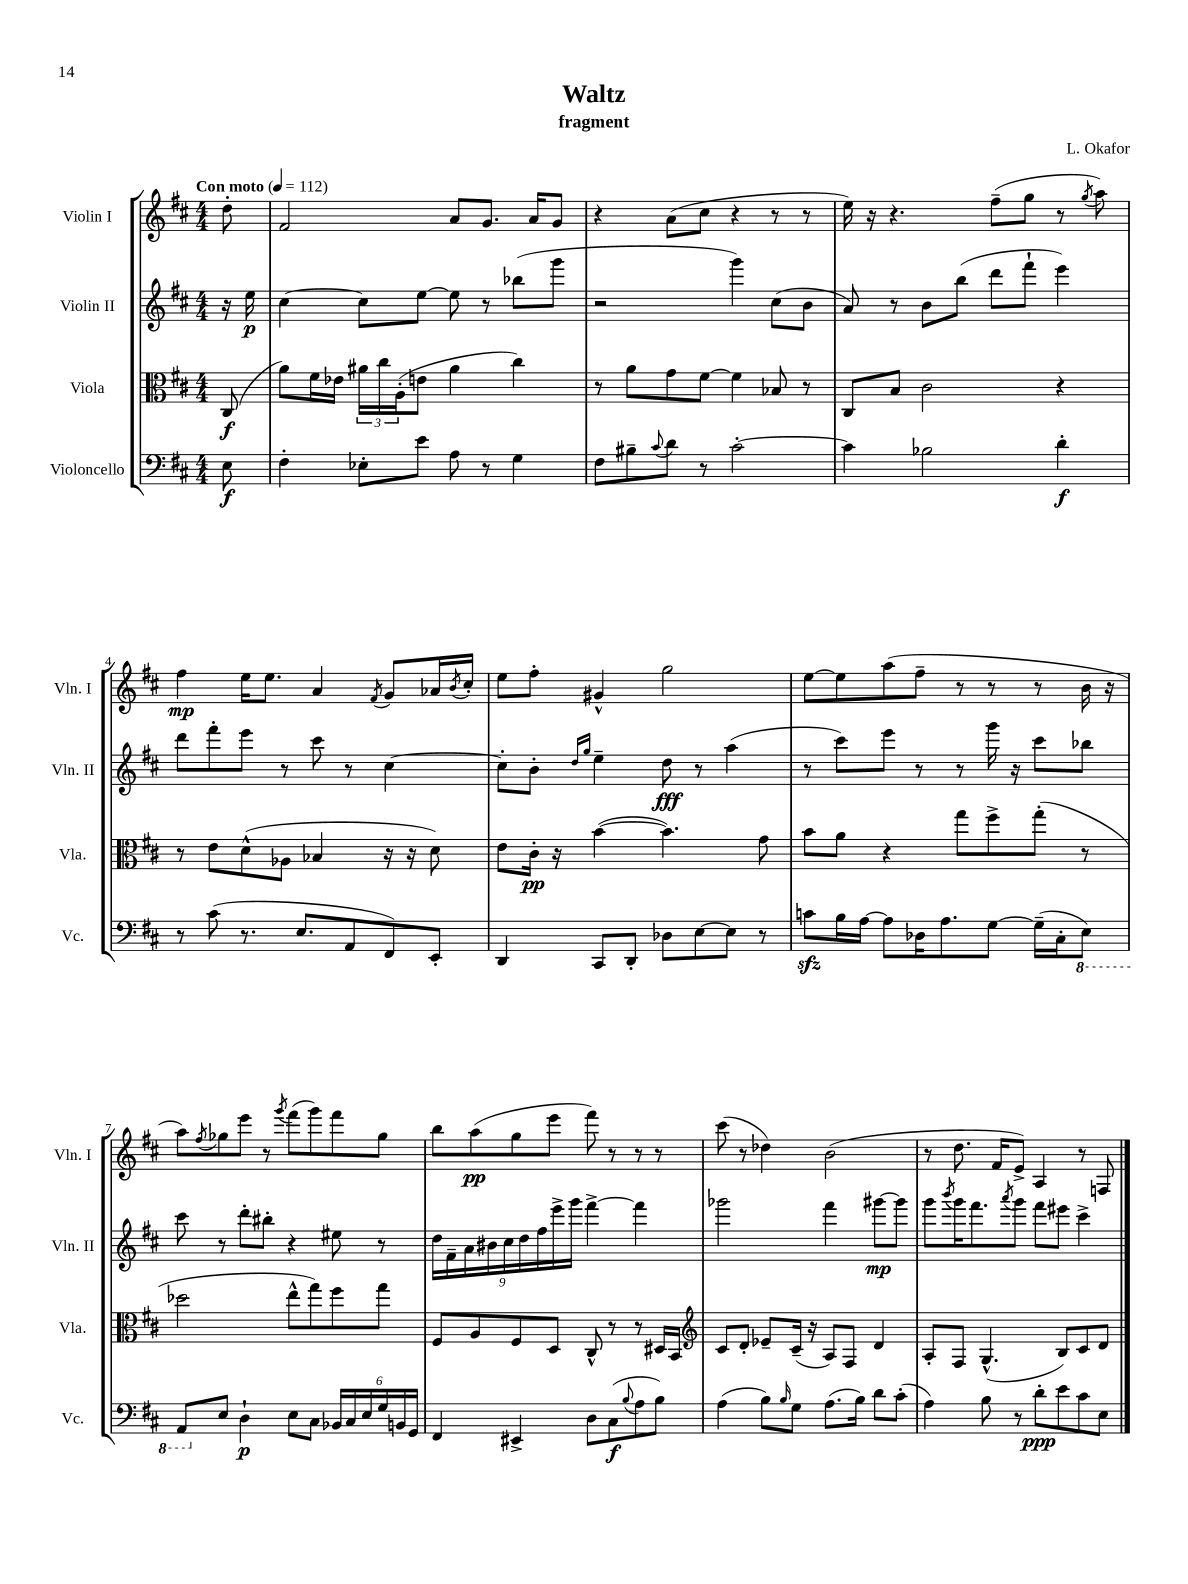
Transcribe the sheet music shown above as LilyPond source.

\header { title = "Waltz" composer = "L. Okafor" subtitle = "fragment" }
<<
\new StaffGroup <<
\new Staff = "s0" \with { instrumentName = "Violin I" shortInstrumentName = "Vln. I" } {
    \clef treble \key d \major \numericTimeSignature \time 4/4 \partial 8 \tempo "Con moto" 4 = 112
    d''8-. |
    fis'2 a'8 g'8. a'16 g'8 |
    r4 a'8( cis''8 r4 r8 r8 |
    e''16) r16 r4. fis''8--( g''8 r8 \acciaccatura { g''8 } a''8) |
    fis''4\mp e''16 e''8. a'4 \acciaccatura { fis'8 } g'8 aes'16 \acciaccatura { b'8 } cis''16-. |
    e''8 fis''8-. gis'4-^ g''2 |
    e''8~ e''8 a''8( fis''8-- r8 r8 r8 b'16 r16 |
    a''8) \acciaccatura { fis''8 } ges''8 e'''8 r8 \acciaccatura { g'''8 } fis'''8( g'''8) fis'''8 ges''8 |
    b''8 a''8\pp( g''8 e'''8 fis'''8) r8 r8 r8 |
    cis'''8( r8 des''4) b'2( |
    r8 d''8. fis'16 e'8->) a4 r8 f8 \bar "|." |
}
\new Staff = "s1" \with { instrumentName = "Violin II" shortInstrumentName = "Vln. II" } {
    \clef treble \key d \major \numericTimeSignature \time 4/4 \partial 8
    r16 e''16\p |
    cis''4~ cis''8 e''8~ e''8 r8 bes''8( g'''8 |
    r2 g'''4) cis''8( b'8 |
    a'8) r8 b'8 b''8( d'''8 fis'''8-! e'''4) |
    d'''8 fis'''8-. e'''8 r8 cis'''8 r8 cis''4~ |
    cis''8-. b'8-. \grace { d''16 g''16 } e''4-- d''8\fff r8 a''4( |
    r8 cis'''8) e'''8 r8 r8 g'''16 r16 cis'''8 bes''8 |
    cis'''8 r8 d'''8-. bis''8-. r4 eis''8 r8 |
    \tuplet 9/8 { d''16 fis'16-- a'16 bis'16 cis''16 d''16 fis''16 e'''16-> g'''16 } fis'''4~-> fis'''4 |
    ges'''2 fis'''4 gis'''8~\mp gis'''8 |
    g'''8 \acciaccatura { b'''8 } g'''16 fis'''8. \acciaccatura { a'''8 } g'''8 fis'''8 eis'''8 cis'''4-> \bar "|." |
}
\new Staff = "s2" \with { instrumentName = "Viola" shortInstrumentName = "Vla." } {
    \clef alto \key d \major \numericTimeSignature \time 4/4 \partial 8
    cis8\f( |
    a'8) fis'16 ees'16 \tuplet 3/2 { ais'16 cis''16 a16-.( } e'8 ais'4 cis''4) |
    r8 a'8 g'8 fis'8~ fis'4 bes8 r8 |
    cis8 b8 cis'2 r4 |
    r8 e'8 d'8-^( aes8 bes4 r16 r16 d'8) |
    e'8 cis'16-.\pp r16 b'4~( b'4.) g'8 |
    b'8 a'8 r4 g''8 fis''8-> g''8-.( r8 |
    des''2 e''8-^ g''8) fis''8 g''8 |
    fis8 a8 fis8 d8 cis8-^ r8 r8 dis16 b,16 |
    \clef treble cis'8 d'8-. ees'8-- cis'16--( r16 a8) fis8 d'4 |
    a8-. fis8 g4.-^( b8) cis'8 d'8 \bar "|." |
}
\new Staff = "s3" \with { instrumentName = "Violoncello" shortInstrumentName = "Vc." } {
    \clef bass \key d \major \numericTimeSignature \time 4/4 \partial 8
    e8\f |
    fis4-. ees8-. e'8 a8 r8 g4 |
    fis8 bis8-- \appoggiatura { cis'8 } d'8 r8 cis'2~-. |
    cis'4 bes2 d'4-.\f |
    r8 cis'8( r8. e8. a,8 fis,8) e,8-. |
    d,4 cis,8 d,8-. des8 e8~ e8 r8 |
    c'8\sfz b16 a16~ a8 des16 a8. g8~ g16--( cis16-. \ottava #-1 e,8) |
    a,,8 \ottava #0 e8 d4-!\p e8 cis8 \tuplet 6/4 { bes,16 cis16 e16 g16 b,16 g,16 } |
    fis,4 eis,4-> d8 cis8\f( \appoggiatura { b8 } a8 b8) |
    a4( b8) \grace { b16 } g8 a8.( b16) d'8 cis'8-.( |
    a4) b8 r8 d'8-.\ppp e'8 cis'8 e8 \bar "|." |
}
>>
>>
